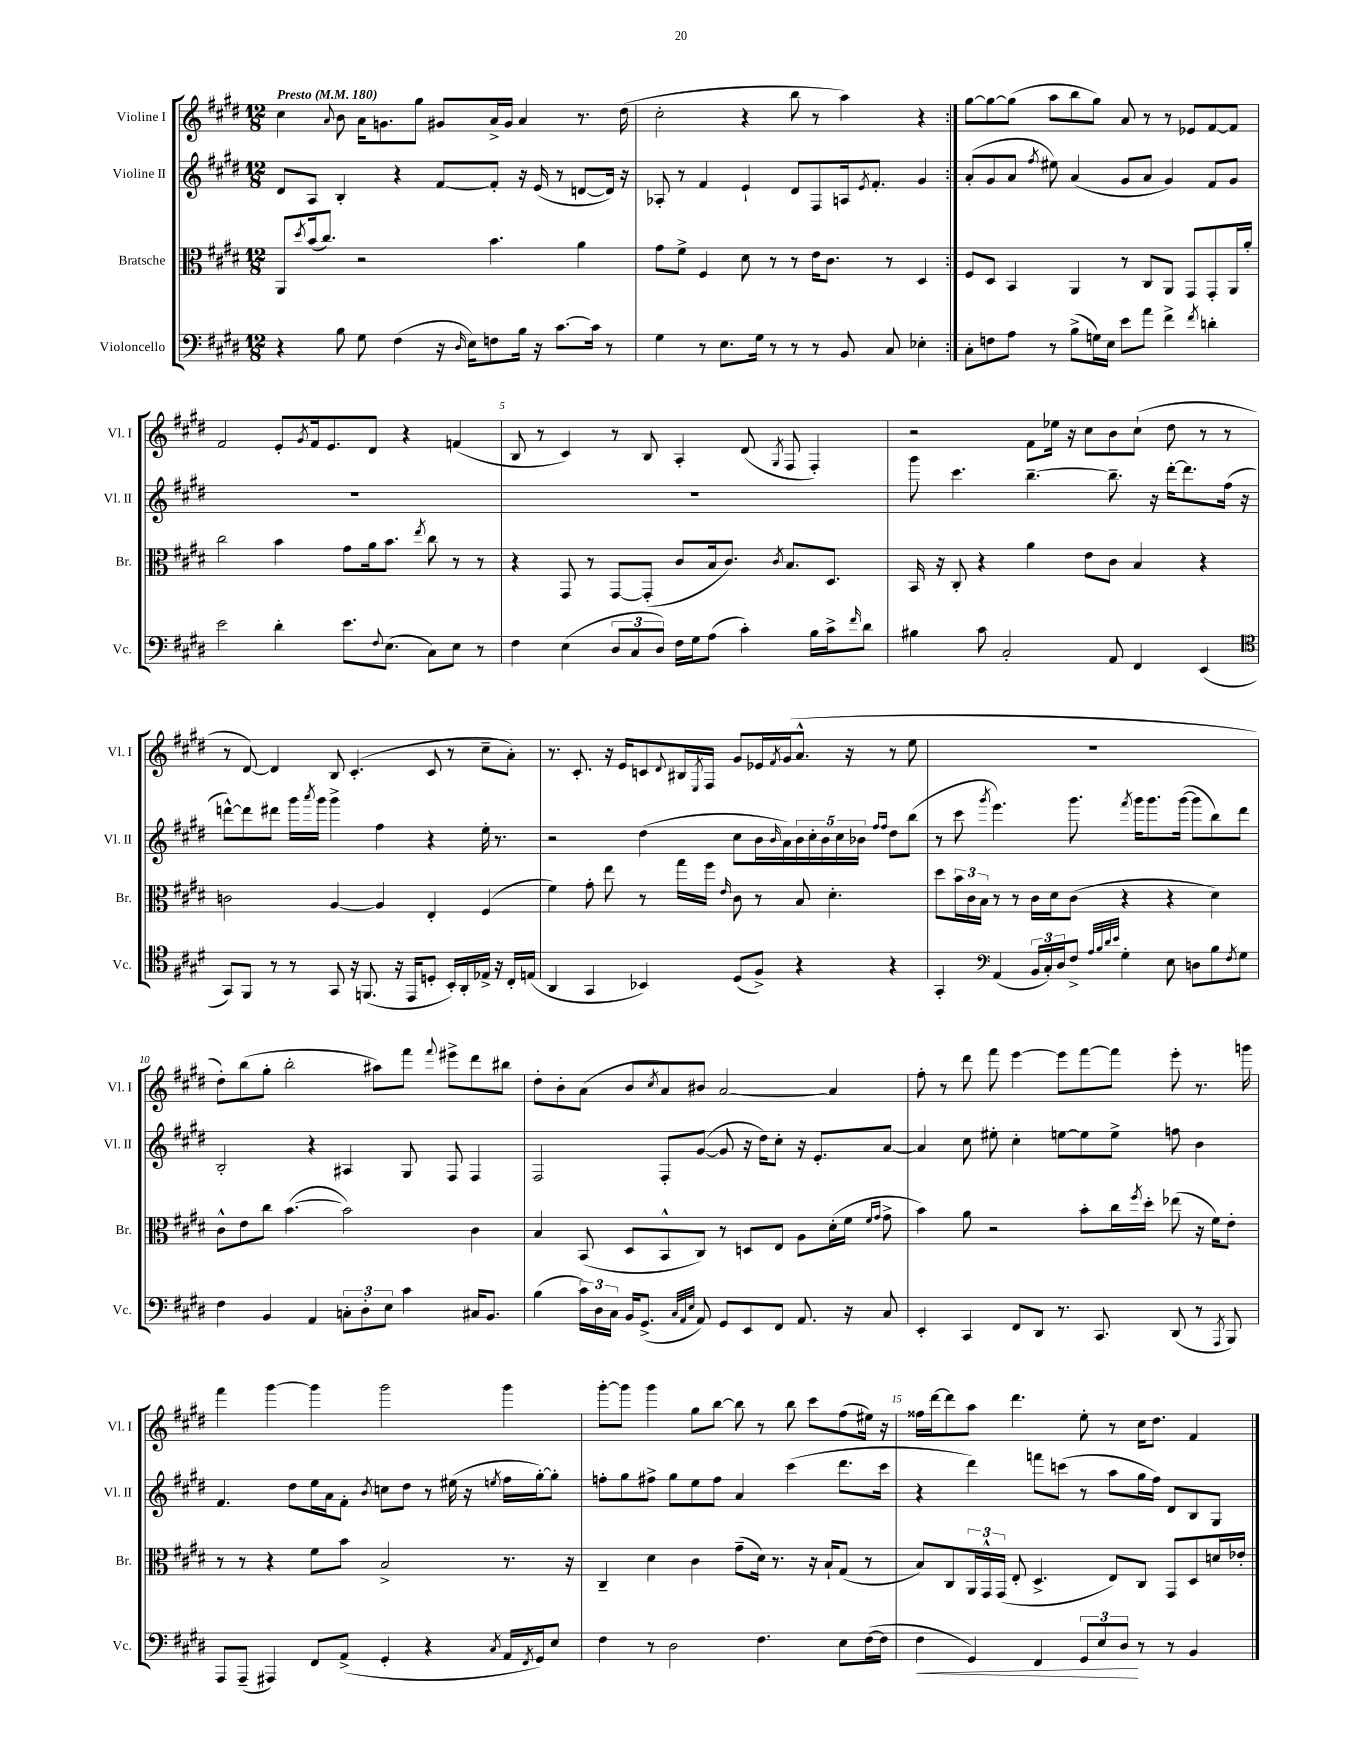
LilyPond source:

<<
\new StaffGroup <<
\new Staff = "s0" \with { instrumentName = "Violine I" shortInstrumentName = "Vl. I" } {
    \clef treble \key e \major \numericTimeSignature \time 12/8 \tempo "Presto" 4 = 180
    \repeat volta 2 { cis''4 \appoggiatura { a'8 } b'8 a'16 g'8. gis''8 gis'8 a'16-> gis'16 a'4 r8. dis''16( |
    cis''2-. r4 b''8 r8 a''4) r4 | }
    gis''8~ gis''8~ gis''8( a''8 b''8 gis''8) a'8 r8 r8 ees'8 fis'8~ fis'8 |
    fis'2 e'8-. \acciaccatura { gis'8 } fis'16 e'8. dis'8 r4 f'4( |
    b8 r8 cis'4) r8 b8 a4-. dis'8( \acciaccatura { gis8 } fis8 fis4-.) |
    r2 fis'8 ees''16 r16 cis''8 b'8 cis''8-!( dis''8 r8 r8 |
    r8 dis'8~) dis'4 b8 cis'4.-.( cis'8 r8 cis''8-- a'8-.) |
    r8. cis'8.-. r16 e'16 c'8 \appoggiatura { dis'8 } bis16 \acciaccatura { e8 } fis16 gis'8 ees'16 \acciaccatura { fis'8 } gis'16( a'8.-^ r16 r8 e''8 |
    R1. |
    dis''8-.) b''8( gis''8-. b''2-. ais''8) fis'''8 \appoggiatura { fis'''8 } eis'''8-> dis'''8 bis''8 |
    dis''8-. b'8-. a'8( b'8 \acciaccatura { cis''8 } a'8) bis'8 a'2~ a'4 |
    fis''8-. r8 dis'''8 fis'''8 e'''4~ e'''8 fis'''8~ fis'''8 e'''8-. r8. g'''16 |
    fis'''4 gis'''4~ gis'''4 gis'''2 gis'''4 |
    gis'''8~-. gis'''8 gis'''4 gis''8 b''8~ b''8 r8 b''8 cis'''8 fis''8( eis''16) r16 |
    fisis''16 dis'''16~ dis'''8 a''8 dis'''4. e''8-. r8 cis''16 dis''8. fis'4 \bar "|." |
}
\new Staff = "s1" \with { instrumentName = "Violine II" shortInstrumentName = "Vl. II" } {
    \clef treble \key e \major \numericTimeSignature \time 12/8
    \repeat volta 2 { dis'8 a8 b4-. r4 fis'8~ fis'8-. r16 e'16( r8 d'8~ d'16) r16 |
    aes8-. r8 fis'4 e'4-! dis'8 fis8 a16 \acciaccatura { e'8 } fis'8.-. gis'4 | }
    a'8-.( gis'8 a'8 \acciaccatura { fis''8 } eis''8) a'4( gis'8 a'8 gis'4) fis'8 gis'8 |
    R1. |
    R1. |
    gis'''8 cis'''4. b''4.~-- b''8.-- r16 dis'''16~-. dis'''8. fis''16( r16 |
    d'''8~-^) d'''8 dis'''8 gis'''16 \acciaccatura { a'''8 } gis'''16 gis'''4-> fis''4 r4 e''16-. r8. |
    r2 dis''4( cis''8 b'16 \grace { b'16 } a'16) \tuplet 5/4 { b'16 cis''16-. b'16 cis''16 bes'16 } \grace { fis''16 fis''16 } dis''8 b''8( |
    r8 cis'''8 \acciaccatura { gis'''8 } e'''4.) gis'''8. \acciaccatura { fis'''8 } gis'''16 gis'''8. gis'''16~( gis'''8 b''8) dis'''8 |
    b2-. r4 ais4 gis8 fis8 fis4 |
    fis2 fis8-. gis'8~( gis'8 r16 dis''16) cis''8-. r16 e'8.-. a'8~ |
    a'4 cis''8 eis''8-. cis''4-. e''8~ e''8 e''8-> f''8 b'4 |
    fis'4. dis''8 e''16 a'16 fis'8-. \acciaccatura { b'8 } c''8 dis''8 r8 eis''16( r16 \acciaccatura { e''8 } fis''16 gis''16~-.) gis''8-. |
    f''8-. gis''8 fis''8-> gis''8 e''8 fis''8 a'4 cis'''4( dis'''8. cis'''16 |
    r4 dis'''4) f'''8 c'''8( r8 a''8 gis''16 fis''16) dis'8 b8 gis8 \bar "|." |
}
\new Staff = "s2" \with { instrumentName = "Bratsche" shortInstrumentName = "Br." } {
    \clef alto \key e \major \numericTimeSignature \time 12/8
    \repeat volta 2 { a,8 \acciaccatura { dis''8 } b'16( cis''8.) r2 b'4. a'4 |
    gis'8 fis'8-> fis4 dis'8 r8 r8 e'16 cis'8. r8 dis4 | }
    fis8 dis8 b,4 a,4 r8 cis8 a,8 gis,8 gis,8-. a,16 a'16-. |
    cis''2 b'4 gis'8 a'16 b'8. \acciaccatura { e''8 } cis''8 r8 r8 |
    r4 gis,8 r8 gis,8~ gis,8-.( cis'8 b16 cis'8.) \acciaccatura { cis'8 } b8. dis8. |
    b,16 r16 cis8-. r4 a'4 e'8 cis'8 b4 r4 |
    c'2 a4~ a4 e4-. fis4( |
    fis'4) gis'8-. e''8 r8 gis''16 fis''16 \grace { e'16 } cis'8 r8 b8 dis'4.-. |
    dis''8 \tuplet 3/2 { b'16 cis'16 b16 } r8 r8 cis'16 dis'16 cis'8( r4 r4 dis'4) |
    cis'8-^ e'8 cis''8 b'4.~( b'2) cis'4 |
    b4 b,8( dis8 b,8-^ cis8) r8 d8 e8 a8 dis'16-.( fis'16 \grace { fis'16 gis'16 } gis'8-> |
    b'4) a'8 r2 b'8-. cis''16 \acciaccatura { fis''8 } dis''16-. ees''8( r16 fis'16) e'8-. |
    r8 r8 r4 fis'8 b'8 b2-> r8. r16 |
    cis4-- dis'4 cis'4 gis'8--( dis'16) r8. r16 b16-! gis8( r8 |
    b8) cis8 \tuplet 3/2 { a,16 gis,16-^ gis,16( } e8-. dis4.-> e8) cis8 gis,8 dis8 d'16 ees'16-. \bar "|." |
}
\new Staff = "s3" \with { instrumentName = "Violoncello" shortInstrumentName = "Vc." } {
    \clef bass \key e \major \numericTimeSignature \time 12/8
    \repeat volta 2 { r4 b8 gis8 fis4( r16 \grace { dis16 } e16) f8 b16 r16 cis'8.~ cis'16 r8 |
    gis4 r8 e8. gis16 r8 r8 r8 b,8 cis8 ees4-. | }
    cis8-. f8 a8 r8 b8->( g16) e16 e'8 a'8 fis'4-> \acciaccatura { fis'8 } d'4-. |
    e'2 dis'4-. e'8. \appoggiatura { fis8 } e8.( cis8) e8 r8 |
    fis4 e4( \tuplet 3/2 { dis8 cis8 dis8) } fis16 gis16 a8( cis'4-.) b16 cis'16-> \grace { fis'16 } dis'8 |
    bis4 cis'8 cis2-. a,8 fis,4 e,4( |
    \clef tenor gis,8) fis,8 r8 r8 gis,8 r16 f,8.( r16 e,16 d8-. b,16-.) a,16-. ees16-> r16 cis16-. e16( |
    a,4 gis,4 bes,4) dis8( fis8->) r4 r4 |
    gis,4-. \clef bass a,4( \tuplet 3/2 { b,16 cis16-.) dis16 } fis8-> \grace { a32 b32 dis'32 e'32 } gis4-. e8 d8 b8 \acciaccatura { fis8 } gis8 |
    fis4 b,4 a,4 \tuplet 3/2 { c8-. dis8-. e8 } cis'4 cis16 b,8. |
    b4( \tuplet 3/2 { cis'16) dis16 cis16 } b,16 gis,8.->( \grace { cis32 a,32 e32 } a,8) gis,8 e,8 fis,8 a,8. r16 cis8 |
    e,4-. cis,4 fis,8 dis,8 r8. cis,8. dis,8( r8 \acciaccatura { a,,8 } b,,8) |
    a,,8 a,,8--( ais,,4) fis,8 a,8->( gis,4-. r4 \acciaccatura { cis8 } a,16 \acciaccatura { fis,8 } gis,16) e8 |
    fis4 r8 dis2 fis4. e8 fis16~( fis16 |
    fis4\< gis,4) fis,4 \tuplet 3/2 { gis,8 e8 dis8\! } r8 r8 b,4 \bar "|." |
}
>>
>>
\layout { \context { \Score \override BarNumber.break-visibility = ##(#f #t #t) barNumberVisibility = #(every-nth-bar-number-visible 5) } }
